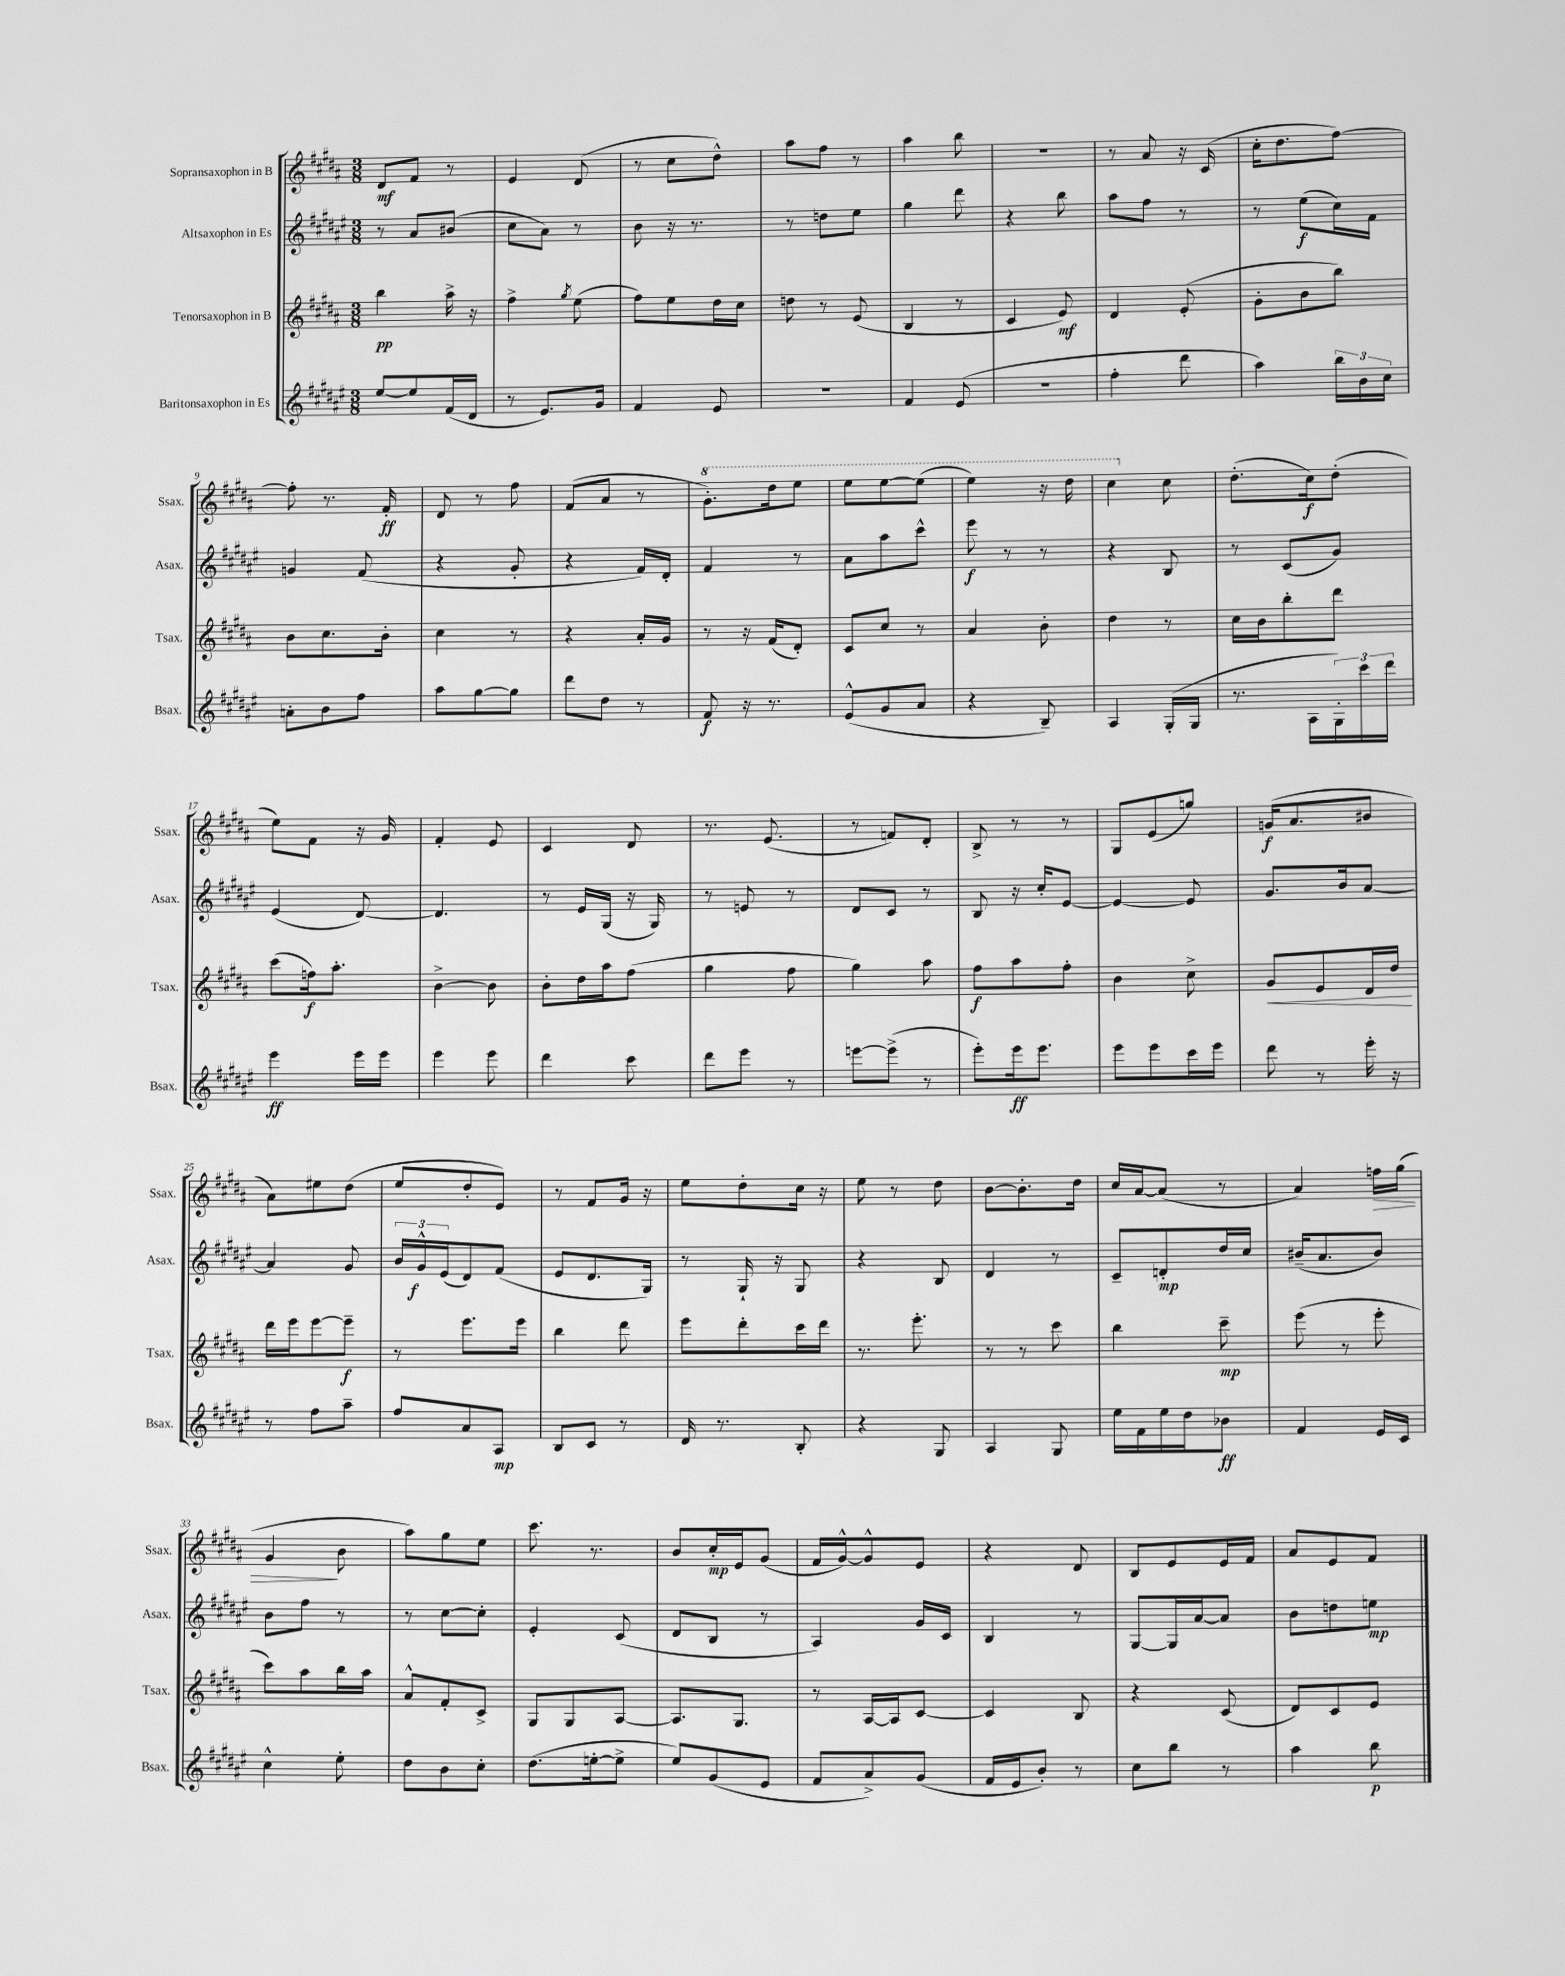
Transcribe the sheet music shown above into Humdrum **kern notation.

**kern	**dynam	**kern	**dynam	**kern	**dynam	**kern	**dynam
*part4	*part4	*part3	*part3	*part2	*part2	*part1	*part1
*staff4	*staff4	*staff3	*staff3	*staff2	*staff2	*staff1	*staff1
*I"Baritonsaxophon in Es	*	*I"Tenorsaxophon in B	*	*I"Altsaxophon in Es	*	*I"Sopransaxophon in B	*
*I'Bsax.	*	*I'Tsax.	*	*I'Asax.	*	*I'Ssax.	*
*clefG2	*	*clefG2	*	*clefG2	*	*clefG2	*
*k[f#c#g#d#a#e#]	*	*k[f#c#g#d#a#]	*	*k[f#c#g#d#a#e#]	*	*k[f#c#g#d#a#]	*
*M3/8	*	*M3/8	*	*M3/8	*	*M3/8	*
=1	=1	=1	=1	=1	=1	=1	=1
[8ee#/L	.	4bb\	pp	8r	.	8d#/L	mf
8ee#/]	.	.	.	8a#/L	.	8f#/J	.
(16f#/L	.	16aa#^\	.	(8b#X/J	.	8r	.
16d#/JJ	.	16r	.	.	.	.	.
=2	=2	=2	=2	=2	=2	=2	=2
8r	.	4ff#^\	.	8cc#\L	.	4e/	.
8.e#/L)	.	.	.	8a#\J)	.	.	.
.	.	8qgg#/	.	.	.	.	.
.	.	(8ee\	.	8r	.	(8d#/	.
16g#/Jk	.	.	.	.	.	.	.
=3	=3	=3	=3	=3	=3	=3	=3
4f#/	.	8ff#\L)	.	8b\	.	8r	.
.	.	8ee\	.	16r	.	8cc#\L	.
.	.	.	.	8.r	.	.	.
8e#/	.	16dd#\L	.	.	.	8dd#^^\J)	.
.	.	16cc#\JJ	.	.	.	.	.
=4	=4	=4	=4	=4	=4	=4	=4
4.r	.	8ddn\	.	8r	.	8aa#\L	.
.	.	8r	.	8ddn\L	.	8ff#\J	.
.	.	(8e/	.	8ee#\J	.	8r	.
=5	=5	=5	=5	=5	=5	=5	=5
4f#/	.	4B/	.	4gg#\	.	4aa#\	.
(8e#/	.	8r	.	8ddd#\	.	8bb\	.
=6	=6	=6	=6	=6	=6	=6	=6
4.r	.	4c#/	.	4r	.	4.r	.
.	.	8e/)	mf	8bb\	.	.	.
=7	=7	=7	=7	=7	=7	=7	=7
4ff#'\	.	4d#/	.	8aa#\L	.	8r	.
.	.	.	.	8ff#\J	.	8a#/	.
8ddd#\	.	(8e'/	.	8r	.	16r	.
.	.	.	.	.	.	(16c#/	.
=8	=8	=8	=8	=8	=8	=8	=8
4aa#\)	.	8g#'\L	.	8r	.	16cc#'\KL	.
.	.	.	.	.	.	8.dd#\	.
.	.	8b\	.	(8ee#\L	f	.	.
24bb\LL	.	8bb\J)	.	16cc#\L)	.	[8ff#\J)	.
24b\	.	.	.	.	.	.	.
.	.	.	.	16f#\JJ	.	.	.
24cc#\JJ	.	.	.	.	.	.	.
!!LO:LB:g=z
=9	=9	=9	=9	=9	=9	=9	=9
8an'\L	.	8b\L	.	4gn/	.	8ff#'\]	.
8b\	.	8.cc#\	.	.	.	8.r	.
8ff#\J	.	.	.	(8f#/	.	.	.
.	.	16b'\Jk	.	.	.	16f#'/	ff
=10	=10	=10	=10	=10	=10	=10	=10
8aa#\L	.	4cc#\	.	4r	.	8d#/	.
[8gg#\	.	.	.	.	.	8r	.
8gg#\J]	.	8r	.	8g#'/	.	8ff#\	.
=11	=11	=11	=11	=11	=11	=11	=11
8ddd#\L	.	4r	.	4r	.	(8f#/L	.
8dd#\J	.	.	.	.	.	8a#/J	.
8r	.	16a#'/LL	.	16f#/LL)	.	8r	.
.	.	16g#/JJ	.	16d#'/JJ	.	.	.
=12	=12	=12	=12	=12	=12	=12	=12
*	*	*	*	*	*	*8va	*
8f#/	f	8r	.	4f#/	.	8.gg#'\L)	.
16r	.	16r	.	.	.	.	.
8.r	.	(16f#/KL	.	.	.	16ddd#\k	.
.	.	8d#'/J)	.	8r	.	8eee\J	.
=13	=13	=13	=13	=13	=13	=13	=13
(8e#^^/L	.	8c#/L	.	8a#\L	.	8eee\L	.
8g#/	.	8cc#/J	.	8aa#\	.	[8eee\	.
8a#/J	.	8r	.	8ccc#^^\J	.	(8eee\J]	.
=14	=14	=14	=14	=14	=14	=14	=14
4r	.	4a#/	.	8eee#\	f	4eee\)	.
.	.	.	.	8r	.	.	.
8B~/)	.	8b'\	.	8r	.	16r	.
.	.	.	.	.	.	16ddd#\	.
=15	=15	=15	=15	=15	=15	=15	=15
4A#/	.	4dd#\	.	4r	.	4ccc#\	.
*	*	*	*	*	*	*X8va	*
(16G#'/LL	.	8r	.	8B/	.	8cc#\	.
16G#/JJ	.	.	.	.	.	.	.
=16	=16	=16	=16	=16	=16	=16	=16
8.r	.	16cc#\LL	.	8r	.	(8.dd#'\L	.
.	.	16b\J	.	.	.	.	.
.	.	8bb'\	.	(8c#/L	.	.	.
16A#\LL	.	.	.	.	.	16cc#\k)	f
24G#'\)	.	8ddd#\J	.	8g#/J)	.	(8dd#'\J	.
24ccc#\	.	.	.	.	.	.	.
24ddd#\JJ	.	.	.	.	.	.	.
!!LO:LB:g=z
=17	=17	=17	=17	=17	=17	=17	=17
4eee#\	ff	(8ccc#\L	.	(4e#/	.	8ee\L)	.
.	.	16ffn\k)	f	.	.	8f#\J	.
.	.	8.aa#'\J	.	.	.	.	.
16eee#\LL	.	.	.	[8d#/)	.	16r	.
16eee#\JJ	.	.	.	.	.	16g#/	.
=18	=18	=18	=18	=18	=18	=18	=18
4eee#\	.	[4b^\	.	4.d#/]	.	4f#'/	.
8eee#\	.	8b\]	.	.	.	8e/	.
=19	=19	=19	=19	=19	=19	=19	=19
4ddd#\	.	8b'\L	.	8r	.	4c#/	.
.	.	16dd#\L	.	16e#/LL	.	.	.
.	.	16aa#\J	.	(16G#/JJ	.	.	.
8ccc#\	.	(8ff#\J	.	16r	.	8d#/	.
.	.	.	.	16G#/)	.	.	.
=20	=20	=20	=20	=20	=20	=20	=20
8ddd#\L	.	4gg#\	.	8r	.	8.r	.
8eee#\J	.	.	.	8en/	.	.	.
.	.	.	.	.	.	(8.e/	.
8r	.	8ff#\	.	8r	.	.	.
=21	=21	=21	=21	=21	=21	=21	=21
[8eeen\L	.	4gg#\)	.	8d#/L	.	8r	.
(8eee^\J]	.	.	.	8c#/J	.	8fn/L)	.
8r	.	8aa#\	.	8r	.	8d#'/J	.
=22	=22	=22	=22	=22	=22	=22	=22
8eee#'\L)	.	8ff#\L	f	8B/	.	8B^/	.
16eee#\k	ff	8aa#\	.	16r	.	8r	.
8.eee#\J	.	.	.	16cc#'/KL	.	.	.
.	.	8ff#'\J	.	[8e#/J	.	8r	.
=23	=23	=23	=23	=23	=23	=23	=23
8eee#\L	.	4b\	.	4e#/_	.	8G#/L	.
8eee#\	.	.	.	.	.	(8e/	.
16ccc#\L	.	8cc#^\	.	8e#/]	.	8ggn/J)	.
16eee#\JJ	.	.	.	.	.	.	.
=24	=24	=24	=24	=24	=24	=24	=24
!	!	!	!LO:HP:b	!	!	!	!
8ddd#\	.	8g#/L	<	8.g#/L	.	(16gn/KL	f
.	.	.	.	.	.	8.a#/	.
8r	.	8e/	.	.	.	.	.
.	.	.	.	16b/k	.	.	.
16eee#'\	.	16d#/L	.	[8a#/J	.	8b#X/J	.
16r	.	16dd#/JJ	.	.	.	.	.
.	.	.	[	.	.	.	.
!!LO:LB:g=z
=25	=25	=25	=25	=25	=25	=25	=25
8r	.	16ddd#\LL	.	4a#/]	.	8a#\L)	.
.	.	16eee\J	.	.	.	.	.
8ff#\L	.	[8eee\	.	.	.	8ee#X\	.
8aa#~\J	.	8eee~\J]	f	8g#/	.	(8dd#\J	.
=26	=26	=26	=26	=26	=26	=26	=26
8ff#/L	.	8r	.	24b/LL	.	8ee/L	.
.	.	.	.	24g#^^/	f	.	.
.	.	.	.	(24e#/J	.	.	.
8a#/	.	8.eee\L	.	8d#/)	.	8dd#'/	.
8A#/J	mp	.	.	(8f#/J	.	8e/J)	.
.	.	16eee\Jk	.	.	.	.	.
=27	=27	=27	=27	=27	=27	=27	=27
8B/L	.	4bb\	.	8e#/L	.	8r	.
8c#/J	.	.	.	8.d#/	.	8f#/L	.
8r	.	8ddd#\	.	.	.	16g#/Jk	.
.	.	.	.	16G#/Jk)	.	16r	.
=28	=28	=28	=28	=28	=28	=28	=28
16d#/	.	8eee\L	.	8r	.	8ee\L	.
8.r	.	.	.	.	.	.	.
.	.	8ddd#'\	.	16G#`/	.	8dd#'\	.
.	.	.	.	16r	.	.	.
8B'/	.	16ccc#\L	.	8G#/	.	16cc#\Jk	.
.	.	16ddd#\JJ	.	.	.	16r	.
=29	=29	=29	=29	=29	=29	=29	=29
4r	.	8.r	.	4r	.	8ee\	.
.	.	.	.	.	.	8r	.
.	.	8.eee'\	.	.	.	.	.
8G#/	.	.	.	8B/	.	8dd#\	.
=30	=30	=30	=30	=30	=30	=30	=30
4A#/	.	8r	.	4d#/	.	[8b\L	.
.	.	8r	.	.	.	8.b'\]	.
8G#/	.	8ccc#\	.	8r	.	.	.
.	.	.	.	.	.	16dd#\Jk	.
=31	=31	=31	=31	=31	=31	=31	=31
16ee#\LL	.	4bb\	.	8c#~/L	.	16cc#/LL	.
16f#\	.	.	.	.	.	[16a#/J	.
16ee#\	.	.	.	8dn'/	mp	(8a#/J]	.
16dd#\J	.	.	.	.	.	.	.
8b-X\J	ff	8ccc#~\	mp	16dd#/L	.	8r	.
.	.	.	.	16cc#/JJ	.	.	.
=32	=32	=32	=32	=32	=32	=32	=32
4f#/	.	(8eee\	.	(16b#X~/KL	.	4a#/)	.
.	.	.	.	8.a#/	.	.	.
.	.	8r	.	.	.	.	.
!	!	!	!	!	!	!	!LO:HP:b
16e#/LL	.	8eee'\	.	8b#/J)	.	16ffn\LL	>
16c#/JJ	.	.	.	.	.	(16gg#\JJ	.
!!LO:LB:g=z
=33	=33	=33	=33	=33	=33	=33	=33
4cc#^^\	.	8ccc#\L)	.	8b\L	.	4g#/	.
.	.	8aa#\	.	8ff#\J	.	.	.
8ee#'\	.	16bb\L	.	8r	.	8b\	]
.	.	16aa#\JJ	.	.	.	.	.
=34	=34	=34	=34	=34	=34	=34	=34
8dd#\L	.	8a#^^/L	.	8r	.	8aa#\L)	.
8b\	.	8f#'/	.	[8cc#\L	.	8gg#\	.
8cc#'\J	.	8c#^/J	.	8cc#'\J]	.	8ee\J	.
=35	=35	=35	=35	=35	=35	=35	=35
(8.dd#\L	.	8G#/L	.	4e#'/	.	8.ccc#\	.
.	.	8G#/	.	.	.	.	.
[16een'\k	.	.	.	.	.	8.r	.
8ee^\J]	.	[8A#/J	.	(8c#/	.	.	.
=36	=36	=36	=36	=36	=36	=36	=36
8ee#/L)	.	8.A#/L]	.	8d#/L	.	8b/L	.
(8g#/	.	.	.	8B/J	.	16cc#'/L	mp
.	.	8.G#/J	.	.	.	16e/J	.
8e#/J	.	.	.	8r	.	(8g#/J	.
=37	=37	=37	=37	=37	=37	=37	=37
8f#/L	.	8r	.	4A#/)	.	16f#/LL	.
.	.	.	.	.	.	[16g#^^/J)	.
8a#^/)	.	[16A#/LL	.	.	.	8g#^^/]	.
.	.	16A#/J]	.	.	.	.	.
(8g#/J	.	[8c#/J	.	16g#/LL	.	8e/J	.
.	.	.	.	16c#/JJ	.	.	.
=38	=38	=38	=38	=38	=38	=38	=38
16f#/LL	.	4c#/]	.	4B/	.	4r	.
16e#/J	.	.	.	.	.	.	.
8b'/J)	.	.	.	.	.	.	.
8r	.	8B/	.	8r	.	8d#/	.
=39	=39	=39	=39	=39	=39	=39	=39
8cc#\L	.	4r	.	[8G#/L	.	8B/L	.
8bb\J	.	.	.	16G#/L]	.	8e/	.
.	.	.	.	[16a#/J	.	.	.
8r	.	(8c#/	.	8a#/J]	.	16e/L	.
.	.	.	.	.	.	16f#/JJ	.
=40	=40	=40	=40	=40	=40	=40	=40
4aa#\	.	8d#/L)	.	8b\L	.	8a#/L	.
.	.	8c#/	.	8ddn\	.	8e/	.
8bb\	p	8e/J	.	8een\J	mp	8f#/J	.
==	==	==	==	==	==	==	==
*-	*-	*-	*-	*-	*-	*-	*-
